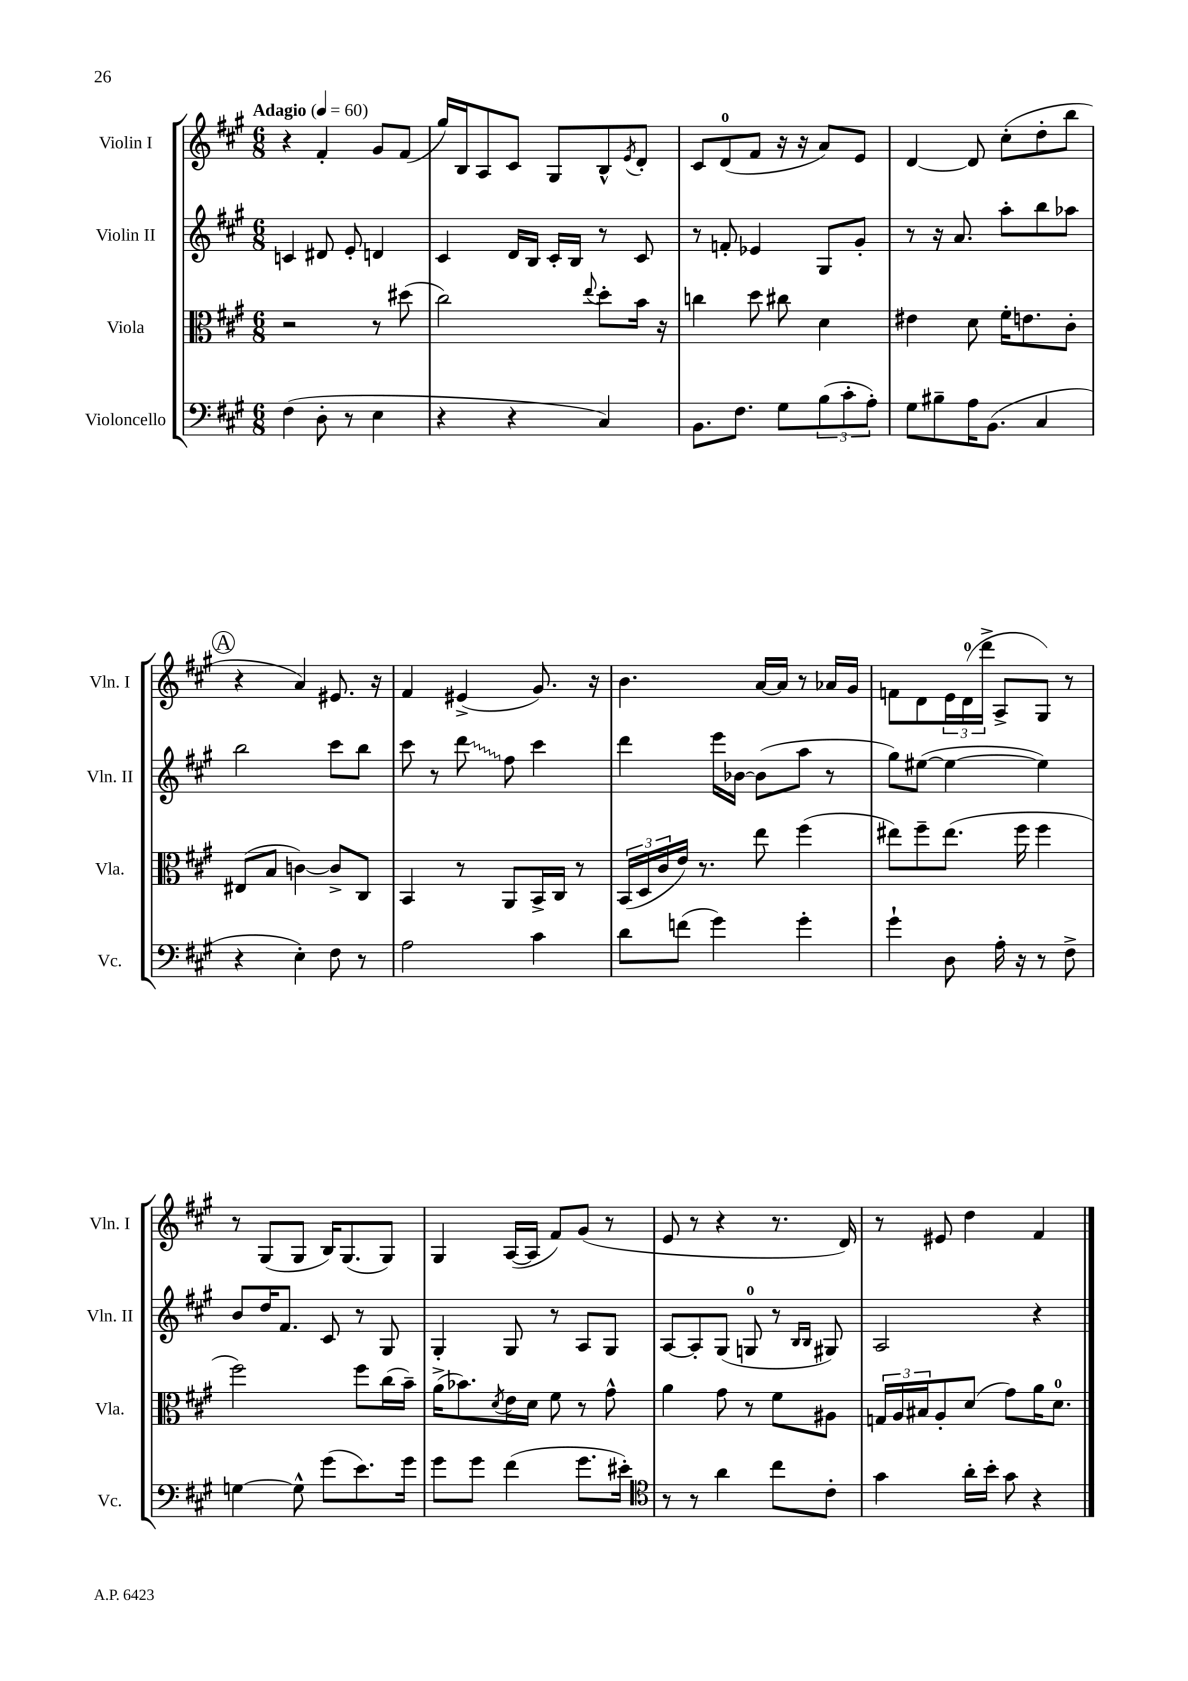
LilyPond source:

<<
\new StaffGroup <<
\new Staff = "s0" \with { instrumentName = "Violin I" shortInstrumentName = "Vln. I" } {
    \clef treble \key a \major \numericTimeSignature \time 6/8 \tempo "Adagio" 4 = 60
    r4 fis'4-. gis'8 fis'8( |
    gis''16) b16 a8 cis'8 gis8 b8-^ \acciaccatura { e'8 } d'8-. |
    cis'8 d'8-0( fis'8 r16 r16 a'8) e'8 |
    d'4~ d'8 cis''8-.( d''8-. b''8 |
    \mark \markup { \circle "A" } r4 a'4) eis'8. r16 |
    fis'4 eis'4->( gis'8.) r16 |
    b'4. a'16~ a'16 r8 aes'16 gis'16 |
    f'8 d'8 \tuplet 3/2 { e'16 d'16-0( d'''16-> } a8-> gis8) r8 |
    r8 gis8( gis8 b16) gis8.( gis8) |
    gis4 a16~( a16 fis'8) gis'8( r8 |
    e'8 r8 r4 r8. d'16) |
    r8 eis'8 d''4 fis'4 \bar "|." |
}
\new Staff = "s1" \with { instrumentName = "Violin II" shortInstrumentName = "Vln. II" } {
    \clef treble \key a \major \numericTimeSignature \time 6/8
    c'4 dis'8 e'8-. d'4 |
    cis'4 d'16 b16 cis'16-. b16 r8 cis'8 |
    r8 f'8-. ees'4 gis8 gis'8-. |
    r8 r16 a'8. a''8-. b''8 aes''8 |
    \mark \markup { \circle "A" } b''2 cis'''8 b''8 |
    cis'''8 r8 \once \override Glissando.style = #'zigzag d'''8\glissando fis''8 cis'''4 |
    d'''4 e'''16 bes'16~ bes'8( a''8 r8 |
    gis''8) eis''8~( eis''4~ eis''4) |
    b'8 d''16 fis'8. cis'8 r8 gis8 |
    gis4-. gis8 r8 a8 gis8 |
    a8~ a8-. gis8( g8-0 r8 \grace { b16 b16 } gis8) |
    a2 r4 \bar "|." |
}
\new Staff = "s2" \with { instrumentName = "Viola" shortInstrumentName = "Vla." } {
    \clef alto \key a \major \numericTimeSignature \time 6/8
    r2 r8 dis''8( |
    cis''2) \appoggiatura { e''8 } d''8-. b'16 r16 |
    c''4 d''8 cis''8 d'4 |
    eis'4 d'8 fis'16-. e'8. cis'8-. |
    \mark \markup { \circle "A" } eis8( b8 c'4~) c'8-> cis8 |
    b,4 r8 a,8 b,16-> cis16 r8 |
    \tuplet 3/2 { b,16( d16 cis'16 } e'16) r8. e''8 fis''4( |
    eis''8) fis''8-- eis''8.( fis''16 fis''4 |
    fis''2) fis''8 cis''16( b'16--) |
    a'16->( bes'8.) \acciaccatura { d'8 } e'16 d'16 fis'8 r8 gis'8-^ |
    a'4 gis'8 r8 fis'8 ais8 |
    \tuplet 3/2 { g16 a16 bis16 } a8-. d'8( gis'8) a'16 d'8.-0 \bar "|." |
}
\new Staff = "s3" \with { instrumentName = "Violoncello" shortInstrumentName = "Vc." } {
    \clef bass \key a \major \numericTimeSignature \time 6/8
    fis4( d8-. r8 e4 |
    r4 r4 cis4) |
    b,8. fis8. gis8 \tuplet 3/2 { b8( cis'8-. a8-.) } |
    gis8 bis8-- a16 b,8.( cis4 |
    \mark \markup { \circle "A" } r4 e4-.) fis8 r8 |
    a2 cis'4 |
    d'8 f'8( gis'4) gis'4-. |
    gis'4-! d8 a16-. r16 r8 fis8-> |
    g4~ g8-^ gis'8( e'8.) gis'16 |
    gis'8 gis'8 fis'4( gis'8. eis'16-.) |
    \clef tenor r8 r8 a'4 cis''8 cis'8-. |
    gis'4 a'16-. b'16-. gis'8 r4 \bar "|." |
}
>>
>>
\layout { \context { \Score \remove "Bar_number_engraver" } }
